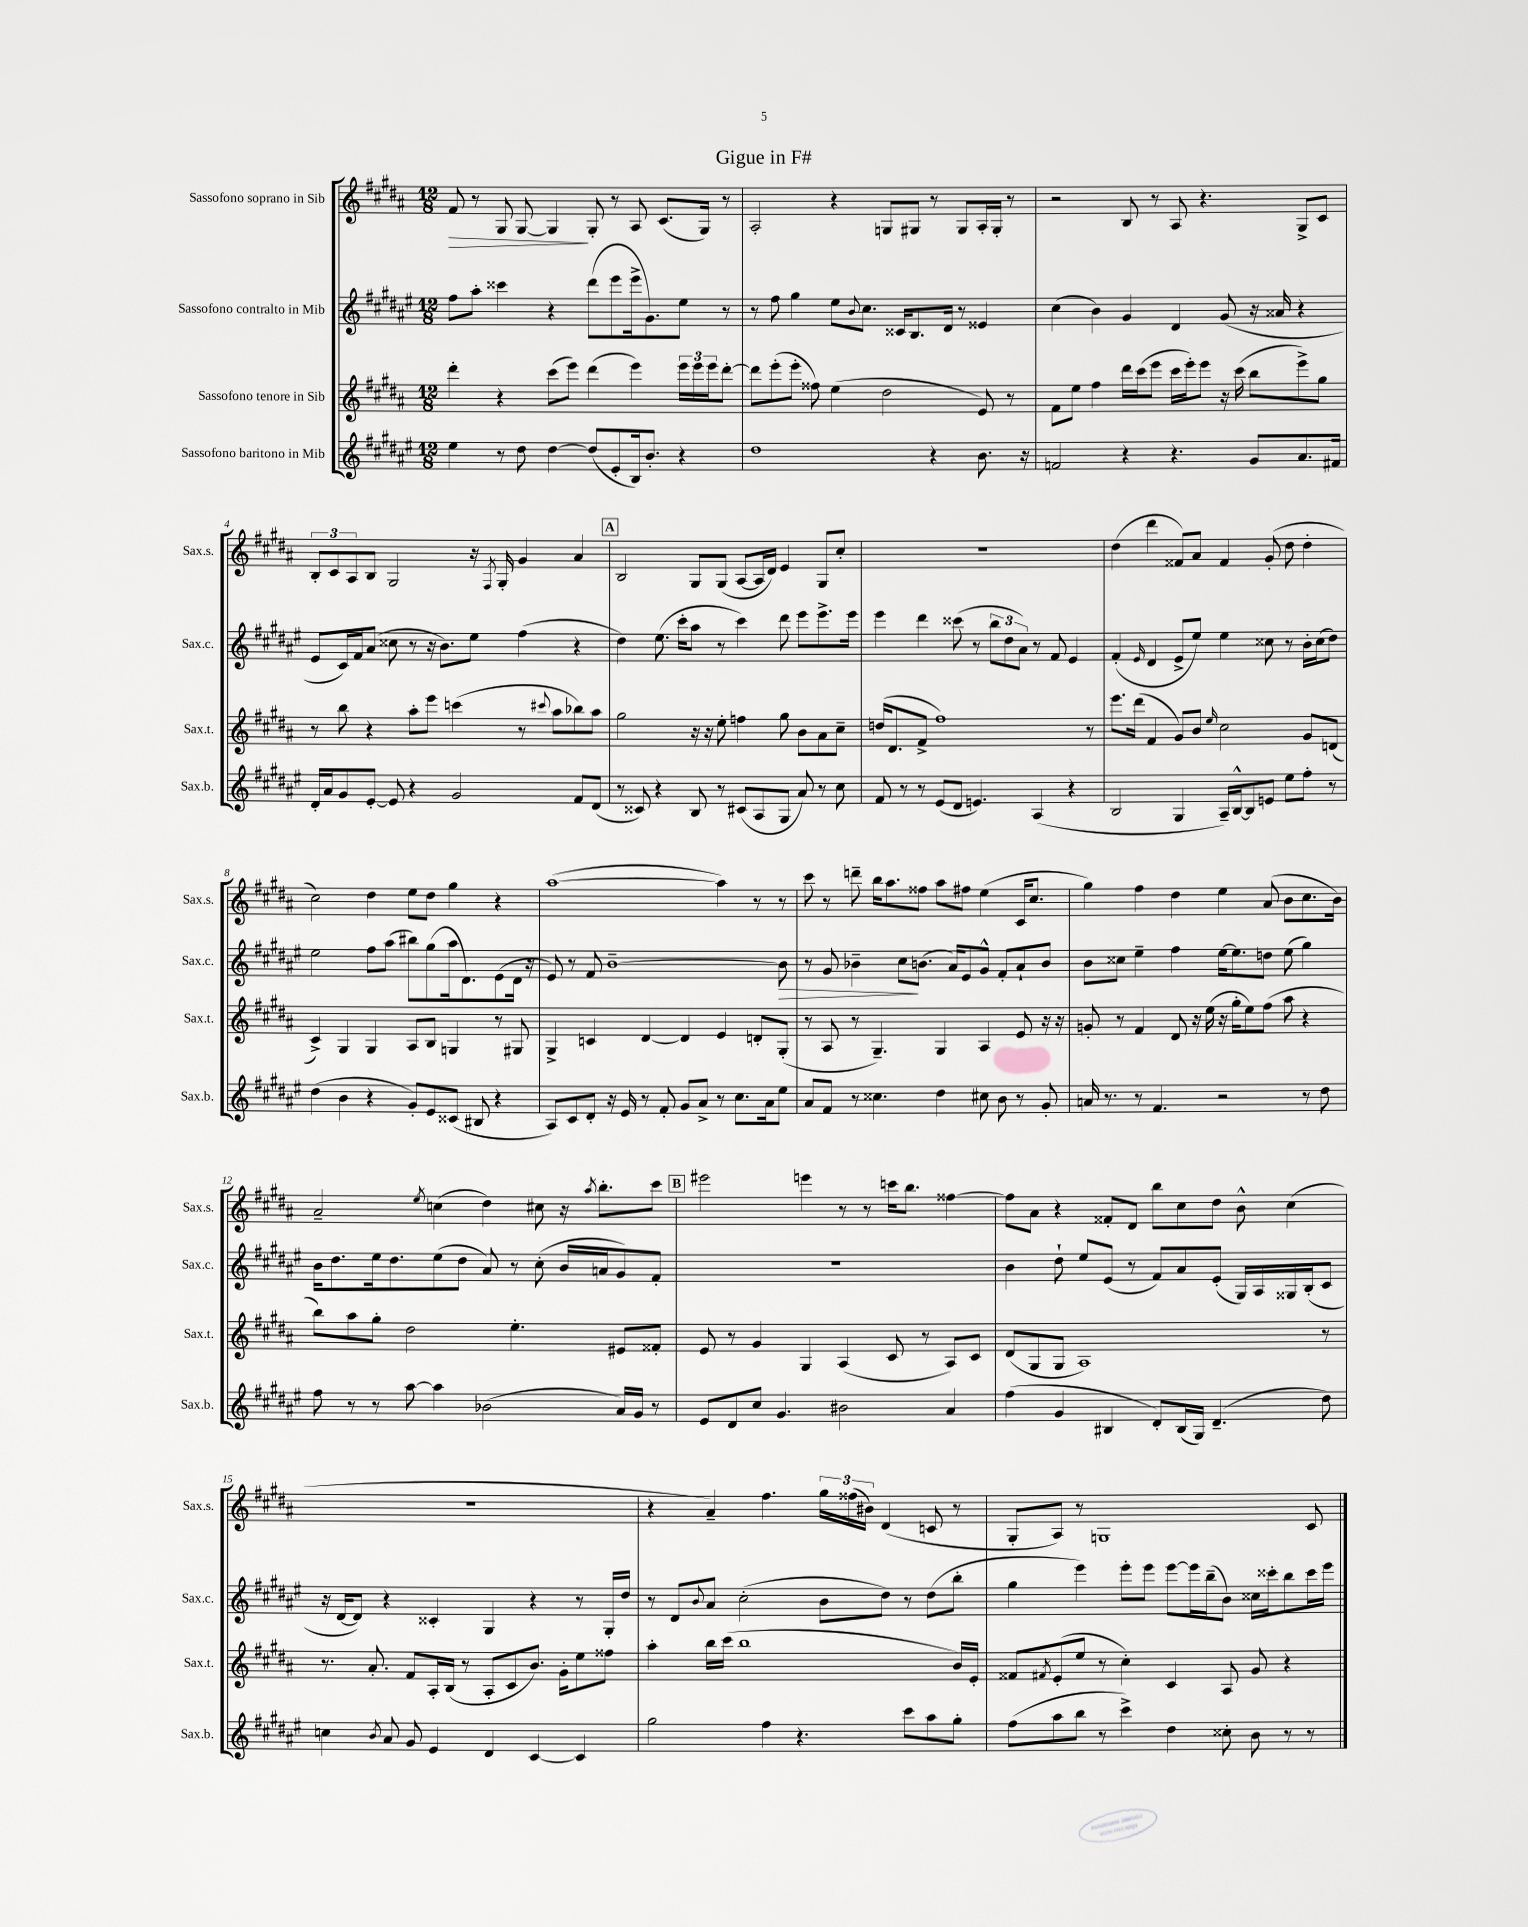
\header { title = "Gigue in F#" }
<<
\new StaffGroup <<
\new Staff = "s0" \with { instrumentName = "Sassofono soprano in Sib" shortInstrumentName = "Sax.s." } {
    \clef treble \key b \major \numericTimeSignature \time 12/8
    fis'8\> r8 gis8 gis8~ gis4\! gis8-. r8 ais8 cis'8.( gis16) r8 |
    ais2-. r4 g8 gis8 r8 gis8 ais16-. gis16-. r8 |
    r2 b8 r8 ais8 r4. gis8-> cis'8 |
    \tuplet 3/2 { b8-. cis'8 ais8 } b8 gis2 r16 \acciaccatura { fis8 } gis16-. gis'4 ais'4 |
    \mark \markup { \box "A" } b2 gis8 gis8( ais8~ ais16 dis'16) e'4 gis8 cis''8-. |
    R1. |
    dis''4( dis'''4 fisis'8) ais'8 fisis'4 gis'8-.( dis''8 dis''4-. |
    cis''2) dis''4 e''8 dis''8 gis''4 r4 |
    ais''1~( ais''4) r8 r8 |
    cis'''8 r8 d'''8-- b''16 ais''8. fisis''8 ais''8 fis''8 e''4( cis'16 cis''8. |
    gis''4) fis''4 dis''4 e''4 ais'8( b'8 cis''8. b'16) |
    ais'2-- \acciaccatura { e''8 } c''4( dis''4) cis''8 r16 \acciaccatura { ais''8 } b''8.-. cis'''8 |
    \mark \markup { \box "B" } eis'''2 e'''4 r8 r8 c'''16 b''8. fisis''4~ |
    fisis''8 ais'8 r4 fisis'8-. dis'8 b''8 cis''8 dis''8 b'8-^ cis''4( |
    R1. |
    r4 ais'4--) fis''4. \tuplet 3/2 { gis''16 fisis''16( bis'16) } dis'4( c'8 r8 |
    gis8-. ais8) r8 g1 cis'8 \bar "|." |
}
\new Staff = "s1" \with { instrumentName = "Sassofono contralto in Mib" shortInstrumentName = "Sax.c." } {
    \clef treble \key fis \major \numericTimeSignature \time 12/8
    fis''8 ais''8-. cisis'''4 r4 dis'''8( eis'''8 eis'''16-> gis'8.) eis''8 r8 |
    r8 fis''8 gis''4 eis''8 \appoggiatura { b'8 } cis''8. cisis'16 b8. dis'16 r8 eisis'4 |
    cis''4( b'4) gis'4 dis'4 gis'8( r16 aisis'16 r4 |
    eis'8 cis'16) fis'16 ais'8( cisis''8 r8 r16 b'8.) eis''8 fis''4( r4 |
    \mark \markup { \box "A" } dis''4) eis''8.( cis'''16-. ais''8 r8 cis'''4) dis'''8 eis'''8 eis'''8.-> eis'''16 |
    eis'''4 dis'''4 cisis'''8( r8 \tuplet 3/2 { b''8 dis''8 ais'8) } r8 fis'8 eis'4 |
    fis'4-.( \grace { eis'16 } dis'4 eis'8-> eis''8) eis''4 cisis''8 r8 b'16-. cisis''16( dis''8) |
    eis''2 fis''8 ais''8( bis''8) gis''8( ais''16 dis'8.) eis'8( dis'16 r16 |
    eis'8) r8 fis'8 b'1~-- b'8\> |
    r8 gis'8 bes'4-- cis''8\! b'8.( ais'16) eis'8 gis'8-^ fis'8-. ais'8-! b'8 |
    b'8 cisis''8 eis''4-- fis''4 eis''16~ eis''8. d''8 eis''8( gis''4) |
    b'16 dis''8. eis''16 dis''8. eis''8( dis''8 ais'8) r8 cis''8-.( b'16 a'16 gis'8) fis'8-. |
    \mark \markup { \box "B" } R1. |
    b'4 dis''8-! eis''8 eis'8( r8 fis'8) ais'8 eis'8-.( gis16) ais16 gisis16 b16-.( cis'8 |
    r16 dis'16~ dis'8) r4 cisis'4-. gis4 r4 r8 gis16-. dis''16 |
    r8 dis'8 \appoggiatura { b'8 } ais'8 cis''2-.( b'8 dis''8) r8 dis''8( b''8-. |
    gis''4 eis'''4) eis'''8-. eis'''8 eis'''8~ eis'''16 b''16--( b'8) cisis''16 cisis'''16-. b''8 cisis'''16 eis'''16 \bar "|." |
}
\new Staff = "s2" \with { instrumentName = "Sassofono tenore in Sib" shortInstrumentName = "Sax.t." } {
    \clef treble \key b \major \numericTimeSignature \time 12/8
    dis'''4-. r4 cis'''8( e'''8) dis'''4( e'''4) \tuplet 3/2 { e'''16 e'''16 e'''16 } dis'''8~-. |
    dis'''8 e'''8-.( e'''8-. fisis''8) e''4( dis''2 e'8) r8 |
    fis'8 e''8 fis''4 dis'''16 cis'''16( e'''8 cis'''16 e'''16-.) e'''8 r16 cis'''16( b''8 e'''8->) gis''8 |
    r8 b''8 r4 ais''8-. e'''8 c'''4( r8 \appoggiatura { cis'''8 } ais''8 bes''8) ais''8 |
    \mark \markup { \box "A" } gis''2 r16 r16 e''8-. f''4 gis''8 b'8 ais'8 cis''8-- |
    d''16( dis'8. fis'8-> fis''1) r8 |
    e'''8. dis'''16( fis'4 gis'8) b'8 \grace { e''16 } cis''2 gis'8 d'8( |
    cis'4->) gis4 gis4 ais8 b8 g4 r8 gis8 |
    gis4-> c'4 dis'4~ dis'4 e'4 d'8-. gis8-.( |
    r8 ais8 r8 gis4.--) gis4 ais4 e'8 r16 r16 |
    g'8-. r8 fis'4 dis'8 r16 e''16( r16 gis''16-. e''8) fis''8( ais''8 r4 |
    b''8) ais''8 gis''8-. dis''2 e''4.-. eis'8 fisis'8-. |
    \mark \markup { \box "B" } e'8 r8 gis'4 gis4 ais4( cis'8 r8 ais8) cis'8 |
    dis'8( gis8 gis8 ais1) r8 |
    r8. ais'8.-. fis'8 ais16-. b16( r8 ais8-. cis'8 b'8.) gis'16-. e''8 fisis''8 |
    ais''4-. b''16 cis'''16( b''1 b'16) e'16-. |
    fisis'8 \acciaccatura { fis'8 } e'8-.( e''8 r8 cis''4-.) cis'4 ais8 gis'8 r4 \bar "|." |
}
\new Staff = "s3" \with { instrumentName = "Sassofono baritono in Mib" shortInstrumentName = "Sax.b." } {
    \clef treble \key fis \major \numericTimeSignature \time 12/8
    eis''4 r8 dis''8 dis''4~ dis''8( eis'8-. b16) b'8.-. r4 |
    dis''1 r4 b'8. r16 |
    f'2 r4 r4. gis'8 ais'8. fis'16 |
    dis'16-. ais'16 gis'8 eis'8~-. eis'8 r4 gis'2 fis'8 dis'8( |
    \mark \markup { \box "A" } r8 cisis'8) r4 b8 r8 cis'8( ais8 gis8 ais'8) r8 cis''8 |
    fis'8 r8 r8 eis'8( dis'8 e'4.) ais4( r4 |
    b2 gis4 ais16--) b16~-^ b8 e'8 eis''8 fis''8-. r8 |
    dis''4( b'4 r4 gis'8-.) eis'8 cisis'8( bis8 r4 |
    ais8) cis'8 dis'8-. r16 eis'16 r8 fis'8-. gis'8 ais'8-> r8 cis''8. ais'16 eis''8 |
    ais'8 fis'8 r8 cisis''4. dis''4 cis''8 b'8 r8 gis'8-. |
    a'16 r8. r8 fis'4. r2 r8 dis''8 |
    fis''8 r8 r8 ais''8~ ais''4 bes'2( ais'16) gis'16 r8 |
    \mark \markup { \box "B" } eis'8 dis'8 cis''8 gis'4. bis'2 ais'4 |
    fis''4( gis'4 bis4 dis'8-.) bis16( gis16) dis'4.--( dis''8) |
    c''4 \acciaccatura { b'8 } ais'8 gis'8 eis'4 dis'4 cis'4~ cis'4 |
    gis''2 fis''4 r4. cis'''8 ais''8 gis''8-. |
    fis''8( ais''8 b''8 r8 cis'''4->) dis''4 cisis''8-. b'8 r8 r8 \bar "|." |
}
>>
>>
